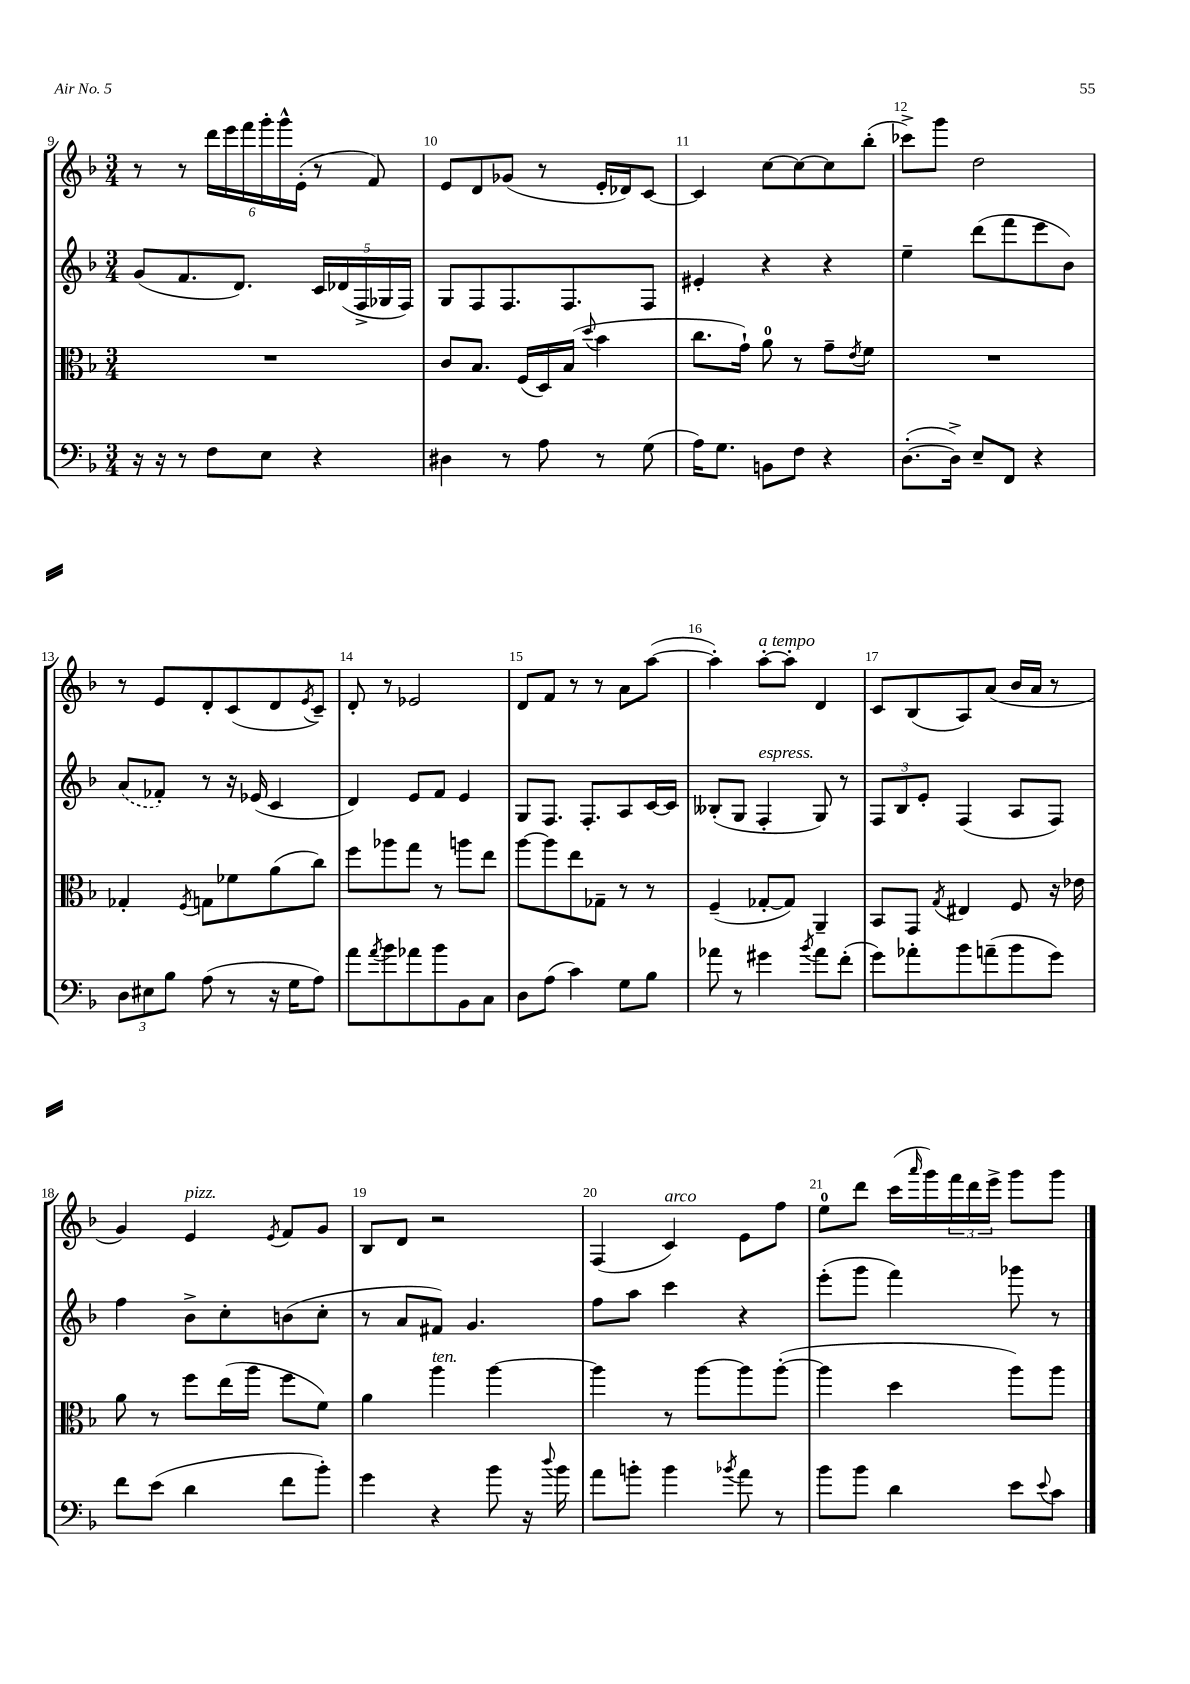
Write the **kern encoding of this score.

**kern	**kern	**kern	**kern
*staff4	*staff3	*staff2	*staff1
*clefF4	*clefC3	*clefG2	*clefG2
*k[b-]	*k[b-]	*k[b-]	*k[b-]
*M3/4	*M3/4	*M3/4	*M3/4
16r	2.r	(8g/L	8r
16r	.	.	.
8r	.	8.f/	8r
8F\L	.	.	24ddd\LL
.	.	.	24eee\
.	.	8.d/J)	.
.	.	.	24fff\
8E\J	.	.	24ggg'\
.	.	.	24ggg^^\
.	.	.	(24e'\JJ
4r	.	20c/LL	8r
.	.	(20d-/	.
.	.	20F^/	.
.	.	.	8f/)
.	.	20G-/	.
.	.	20F/JJ)	.
=	=	=	=
4D#\	8c/L	8G/L	8e/L
.	8.B-/J	8F/	8d/
8r	.	8.F/	(8g-/J
.	(16F/LL	.	.
8A\	16D/)	.	8r
.	(16B-/JJ	8.F/	.
.	8qqdd/	.	.
8r	4b-\	.	16e'/LL
.	.	.	16d-/J)
(8G\	.	8F/J	[8c/J
=	=	=	=
16A\LK)	8.cc\L	4e#'/	4c/]
8.G\J	.	.	.
.	16g`\Jk)	.	.
8BB\L	8a\	4r	[8cc\L
8F\J	8r	.	8cc\_
4r	8g~\L	4r	8cc\]
.	8qe/	.	.
.	8f\J	.	(8bb-'\J
=	=	=	=
([8.D'\L	2.r	4ee~\	8ccc-^\L)
.	.	.	8ggg\J
16D^\]Jk)	.	.	.
8E~/L	.	(8ddd\L	2dd\
8FF/J	.	8fff\	.
4r	.	8eee\	.
.	.	8b-\J)	.
=	=	=	=
12D\L	4G-'/	(8a/L	8r
12E#\	.	.	.
.	.	8f-'/J)	8e/L
12B-\J	.	.	.
.	8qF/	.	.
(8A\	8G\L	8r	8d'/
8r	8f-\	16r	(8c/
.	.	(16e-/	.
16r	(8a\	4c/	8d/
16G\LK	.	.	.
.	.	.	8qe/
8A\J)	8cc\J)	.	8c~/J)
=	=	=	=
8a\L	8ff\L	4d/)	8d'/
8qa/	.	.	.
8b-\	8aa-\	.	8r
8a-\	8gg\J	8e/L	2e-/
8b-\	8r	8f/J	.
8BB-\	8aa\L	4e/	.
8C\J	8ee\J	.	.
=	=	=	=
8D\L	[8aa\L	8G/L	8d/L
(8A\J	8aa\]	8.F/J	8f/J
4c\)	8ee\	.	8r
.	.	8.F'/L	.
.	8G-~\J	.	8r
8G\L	8r	8A/	8a\L
8B-\J	8r	[16c/L	([8aa\J
.	.	16c/]JJ	.
=	=	=	=
8a-\	(4F~/	(8B--'/L	4aa'\])
8r	.	8G/J	.
4g#\	[8G-'/L	4F'/	[8aa'\L
.	8G-/]J)	.	8aa'\]J
8qb-/	.	.	.
8a-\L	4AA~/	8G/)	4d/
(8f'\J	.	8r	.
=	=	=	=
8g\L)	8BB-/L	12F/L	8c/L
.	.	12B-/	.
8a-'\	8GG/J	.	(8B-/
.	.	12e'/J	.
.	8qG/	.	.
8b-\	4E#/	(4F/	8A/)
(8a~\	.	.	(8a/J
8b-\	8F/	8A/L	16b-/LL
.	.	.	16a/JJ
8g\J)	16r	8F/J)	8r
.	16e-\	.	.
=	=	=	=
8f\L	8a\	4ff\	4g/)
(8e\J	8r	.	.
4d\	8ff\L	8b-^\L	4e/
.	(16ee\L	8cc'\	.
.	16aa\JJ	.	.
.	.	.	8qe/
8f\L	8ff\L	(8b\	8f/L
8b-'\J)	8f\J)	8cc'\J	8g/J
=	=	=	=
4g\	4a\	8r	8B-/L
.	.	8a/L	8d/J
4r	4aa\	8f#/J)	2r
.	.	4.g/	.
8b-\	[4aa\	.	.
16r	.	.	.
8qqdd/	.	.	.
16b-\	.	.	.
=	=	=	=
8a\L	4aa\]	8ff\L	(4F/
8b'\J	.	8aa\J	.
4b\	8r	4ccc\	4c/)
.	[8aa\L	.	.
8qb-/	.	.	.
8a\	8aa\]	4r	8e\L
8r	([8aa'\J	.	8ff\J
=	=	=	=
8b-\L	4aa\]	(8eee'\L	8ee\L
8b-\J	.	8ggg\J	8ddd\J
4d\	4dd\	4fff\)	(16ccc\LL
.	.	.	16qqaaa/
.	.	.	16ggg\)
.	.	.	24fff\
.	.	.	24ddd\
.	.	.	24eee^\JJ
8e\L	8aa\L)	8ggg-\	8ggg\L
8qqe/	.	.	.
8c\J	8aa\J	8r	8ggg\J
==	==	==	==
*-	*-	*-	*-
